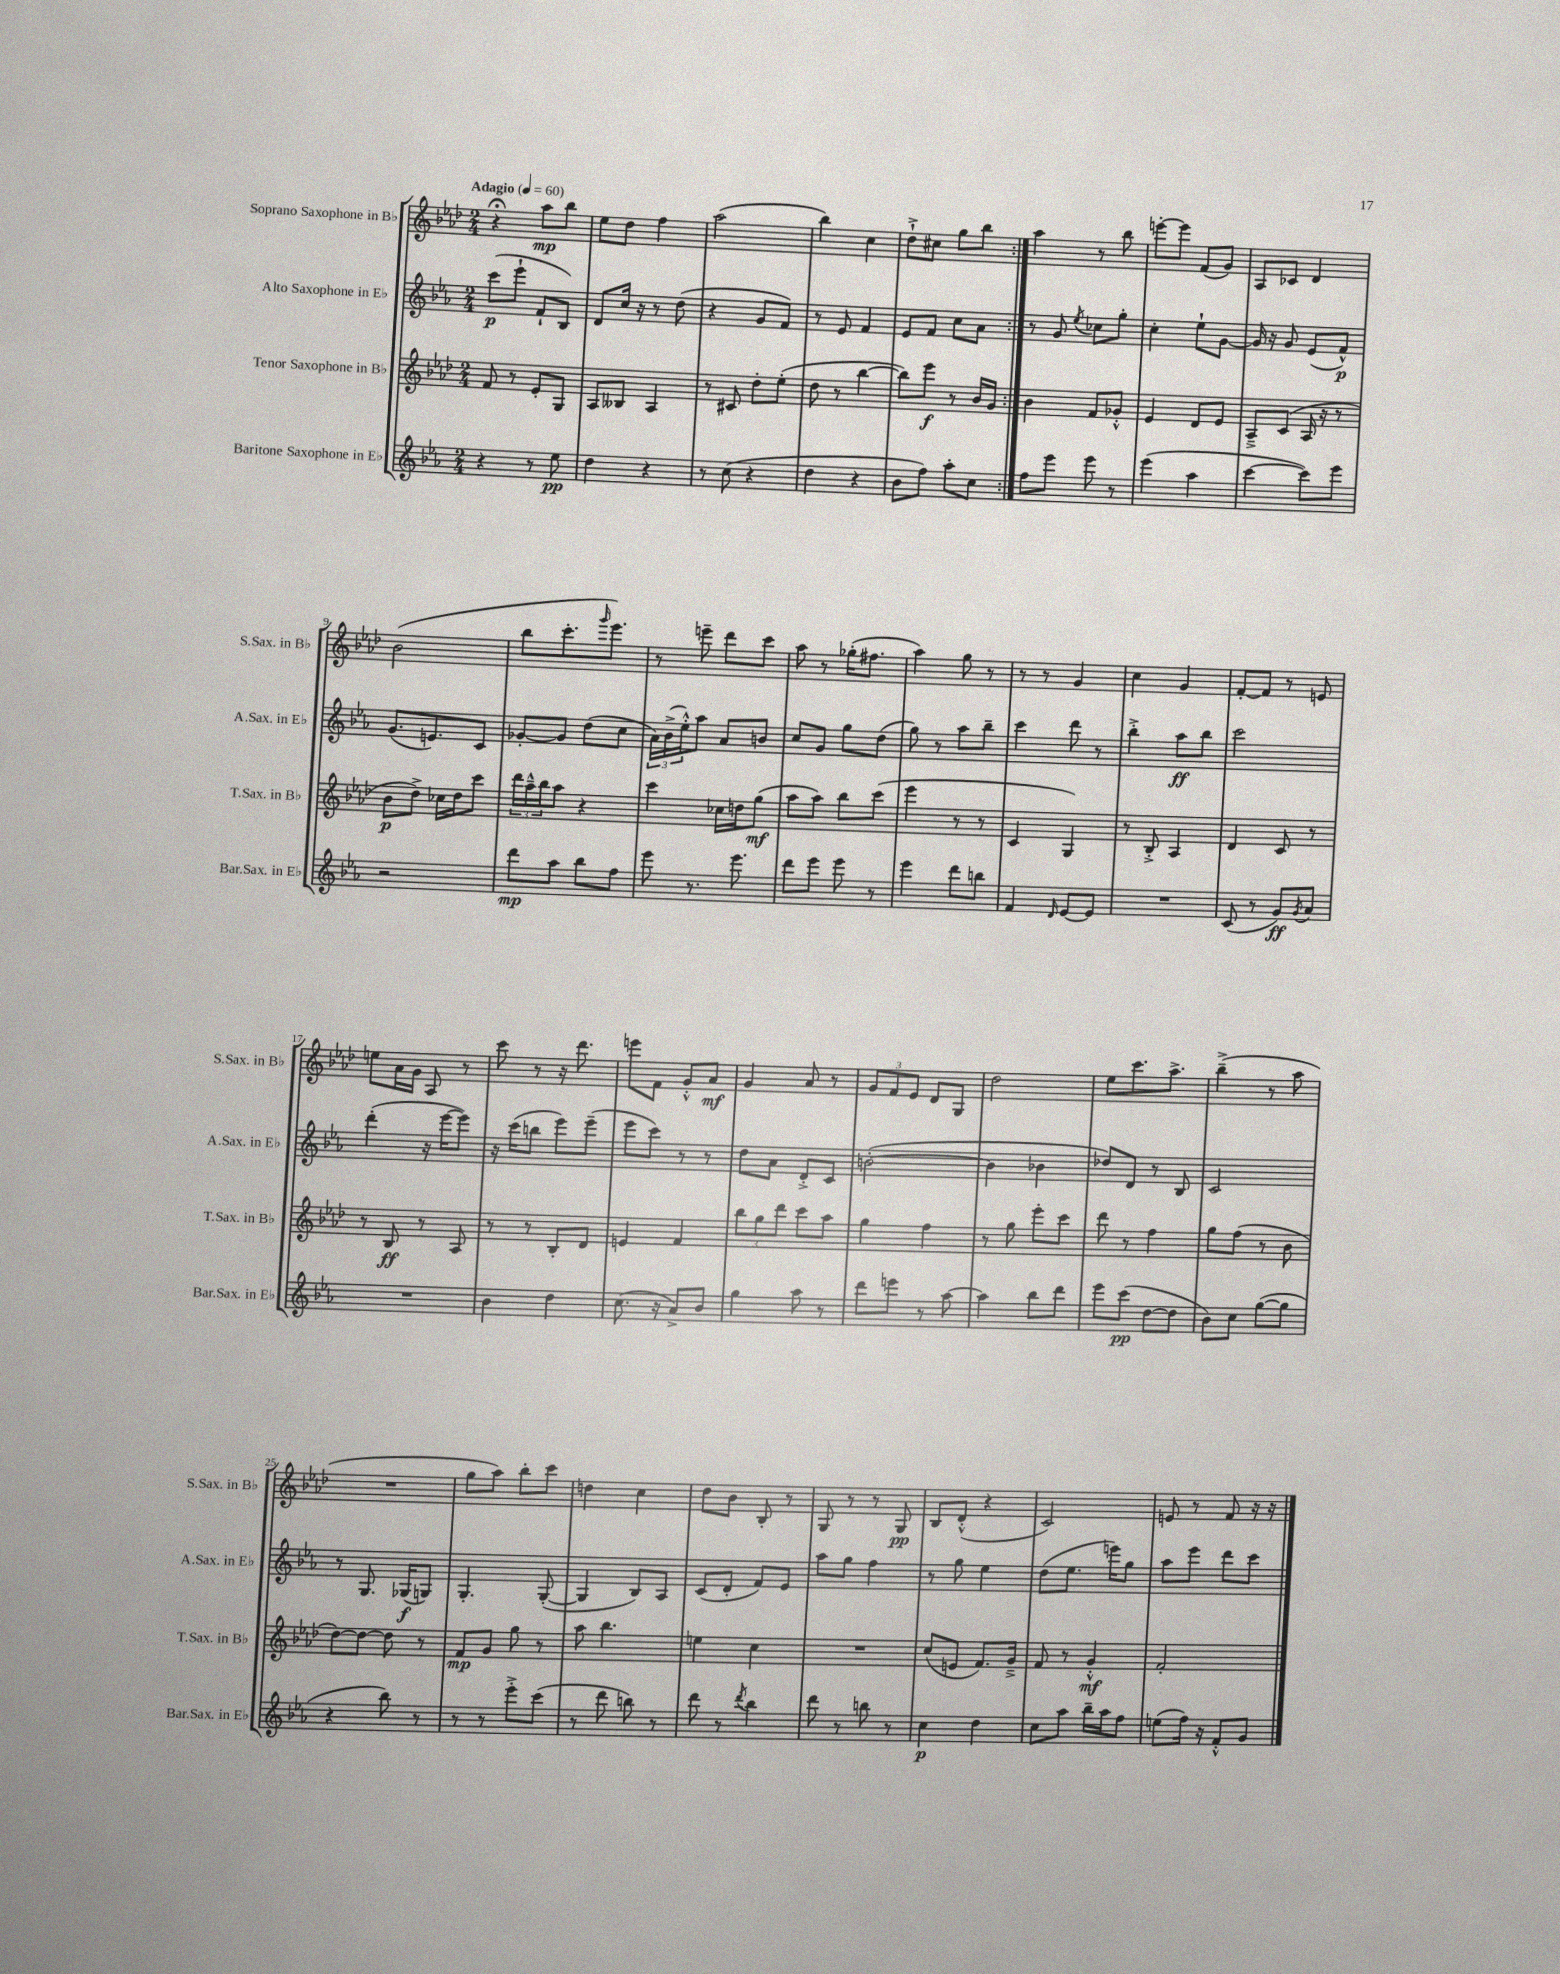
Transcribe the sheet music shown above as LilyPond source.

<<
\new StaffGroup <<
\new Staff = "s0" \with { instrumentName = "Soprano Saxophone in Bb" shortInstrumentName = "S.Sax. in Bb" } {
    \clef treble \key aes \major \numericTimeSignature \time 2/4 \tempo "Adagio" 4 = 60
    \repeat volta 2 { r4\fermata aes''8\mp bes''8 |
    ees''8 des''8 f''4 |
    aes''2( |
    bes''4) c''4 |
    des''8-!-> cis''8 g''8 bes''8 | }
    aes''4 r8 bes''8 |
    e'''8~-. e'''8 f'8( g'8) |
    aes8 ces'8 des'4 |
    bes'2( |
    bes''8 c'''8.-. \grace { g'''16 } ees'''8.) |
    r8 e'''8-- des'''8 c'''8 |
    aes''8 r8 ges''16-.( fis''8. |
    aes''4) g''8 r8 |
    r8 r8 g'4 |
    c''4 g'4 |
    f'8~-. f'8 r8 e'8 |
    e''8 aes'16 g'16 aes8 r8 |
    c'''8 r8 r16 des'''8. |
    e'''8 f'8 g'8-.-^ aes'8\mf |
    g'4 aes'8 r8 |
    \tuplet 3/2 { g'8 f'8 ees'8 } des'8 g8 |
    des''2 |
    ees''8 c'''8. aes''8.-> |
    bes''4--->( r8 aes''8 |
    R2 |
    g''8 aes''8) bes''8-. c'''8 |
    d''4 c''4 |
    des''8 bes'8 bes8-. r8 |
    g8 r8 r8 g8\pp |
    bes8 des'8-.-^( r4 |
    c'2) |
    e'8 r8 f'8 r16 r16 \bar "|." |
}
\new Staff = "s1" \with { instrumentName = "Alto Saxophone in Eb" shortInstrumentName = "A.Sax. in Eb" } {
    \clef treble \key ees \major \numericTimeSignature \time 2/4
    \repeat volta 2 { c'''8\p( ees'''8-! f'8-! bes8) |
    d'8 c''16 r16 r8 d''8( |
    r4 g'8 f'8) |
    r8 ees'8 f'4 |
    ees'8 f'8 c''8 aes'8 | }
    r8 g'8 \acciaccatura { ees''8 } ces''8 g''8-. |
    c''4-. ees''8-! g'8~ |
    g'16 r16 g'8 ees'8( f'8-^\p) |
    g'8.( e'8.) c'8 |
    ges'8~-. ges'8 d''8( c''8 |
    \tuplet 3/2 { aes'16) bes'16->( ees''16-.-^) } aes''8 aes'8 b'8 |
    c''8 g'8 g''8 d''8( |
    g''8) r8 aes''8 bes''8-- |
    c'''4 d'''8 r8 |
    bes''4-.-> aes''8\ff bes''8 |
    c'''2 |
    d'''4-.( r16 ees'''16~ ees'''8) |
    r16 c'''16( b''8 ees'''8) ees'''8--( |
    ees'''8 c'''8) r8 r8 |
    d''8 aes'8 d'8-.-> c'8 |
    b'2~-.( |
    b'4 bes'4 |
    des''8) d'8 r8 bes8 |
    c'2 |
    r8 g8. ges16\f( g8) |
    g4.-. g8~-.( |
    g4 bes8) aes8 |
    c'8( d'8-. f'8) ees'8 |
    aes''8 g''8 f''4 |
    r8 g''8 ees''4 |
    d''8( ees''8. e'''16) g''8 |
    aes''8 ees'''8 d'''8 c'''8 \bar "|." |
}
\new Staff = "s2" \with { instrumentName = "Tenor Saxophone in Bb" shortInstrumentName = "T.Sax. in Bb" } {
    \clef treble \key aes \major \numericTimeSignature \time 2/4
    \repeat volta 2 { f'8 r8 ees'8-. g8 |
    aes8 beses8 aes4 |
    r8 cis'8 des''8-. ees''8-.( |
    des''8 r8 bes''4~ |
    bes''8) ees'''8\f r8 bes'16 g'16 | }
    bes'4 f'8 ges'8-.-^ |
    ees'4 des'8 ees'8 |
    aes8---> c'8( aes16 r16 r8 |
    bes'8\p des''8->) ces''16 des''16 c'''8 |
    \tuplet 3/2 { des'''16 aes''16---^ bes''16 } aes''8 r4 |
    c'''4 ces''16 d''16 g''8\mf( |
    aes''8 aes''8) bes''8 c'''8( |
    ees'''4 r8 r8 |
    c'4 g4) |
    r8 bes8-.-> aes4 |
    des'4 c'8 r8 |
    r8 bes8\ff r8 aes8 |
    r8 r8 bes8-. des'8 |
    e'4 f'4 |
    \tuplet 3/2 { bes''8 g''8 des'''8 } c'''8 aes''8 |
    g''4 f''4 |
    r8 g''8 ees'''8-. c'''8 |
    des'''8 r8 f''4 |
    g''8 f''8( r8 bes'8 |
    des''8~) des''8~ des''8 r8 |
    f'8\mp g'8 g''8 r8 |
    aes''8 bes''4. |
    e''4 c''4 |
    R2 |
    c''8( e'8 f'8.) g'16---> |
    f'8 r8 g'4-.-^\mf |
    f'2-. \bar "|." |
}
\new Staff = "s3" \with { instrumentName = "Baritone Saxophone in Eb" shortInstrumentName = "Bar.Sax. in Eb" } {
    \clef treble \key ees \major \numericTimeSignature \time 2/4
    \repeat volta 2 { r4 r8 ees''8\pp |
    d''4 r4 |
    r8 c''8( r4 |
    d''4 r4 |
    bes'8 f''8) aes''8-. c''8 | }
    f''8 ees'''8 ees'''8 r8 |
    ees'''4( aes''4 |
    c'''4~ c'''8) ees'''8 |
    r2 |
    d'''8\mp aes''8 bes''8 f''8 |
    ees'''8 r8. ees'''8. |
    d'''8 ees'''8 ees'''8 r8 |
    ees'''4 d'''8 b''8 |
    f'4 \grace { d'16 } ees'8~ ees'8 |
    R2 |
    c'8( r8 g'8\ff) \acciaccatura { g'8 } aes'8 |
    R2 |
    bes'4 d''4 |
    c''8.( r16 aes'8->) bes'8 |
    g''4 aes''8 r8 |
    d'''8 e'''8 r8 aes''8~ |
    aes''4 bes''8 d'''8 |
    ees'''8 c'''8\pp( d''8~ d''8 |
    bes'8) c''8 g''8~( g''8 |
    r4 bes''8) r8 |
    r8 r8 ees'''8-.-> c'''8( |
    r8 d'''8 b''8) r8 |
    d'''8 r8 \acciaccatura { d'''8 } bes''4 |
    d'''8 r8 b''8 r8 |
    c''4\p d''4 |
    c''8 aes''8 bes''16-- aes''16 f''8 |
    e''8( f''16) r16 f'8-.-^ g'8 \bar "|." |
}
>>
>>
